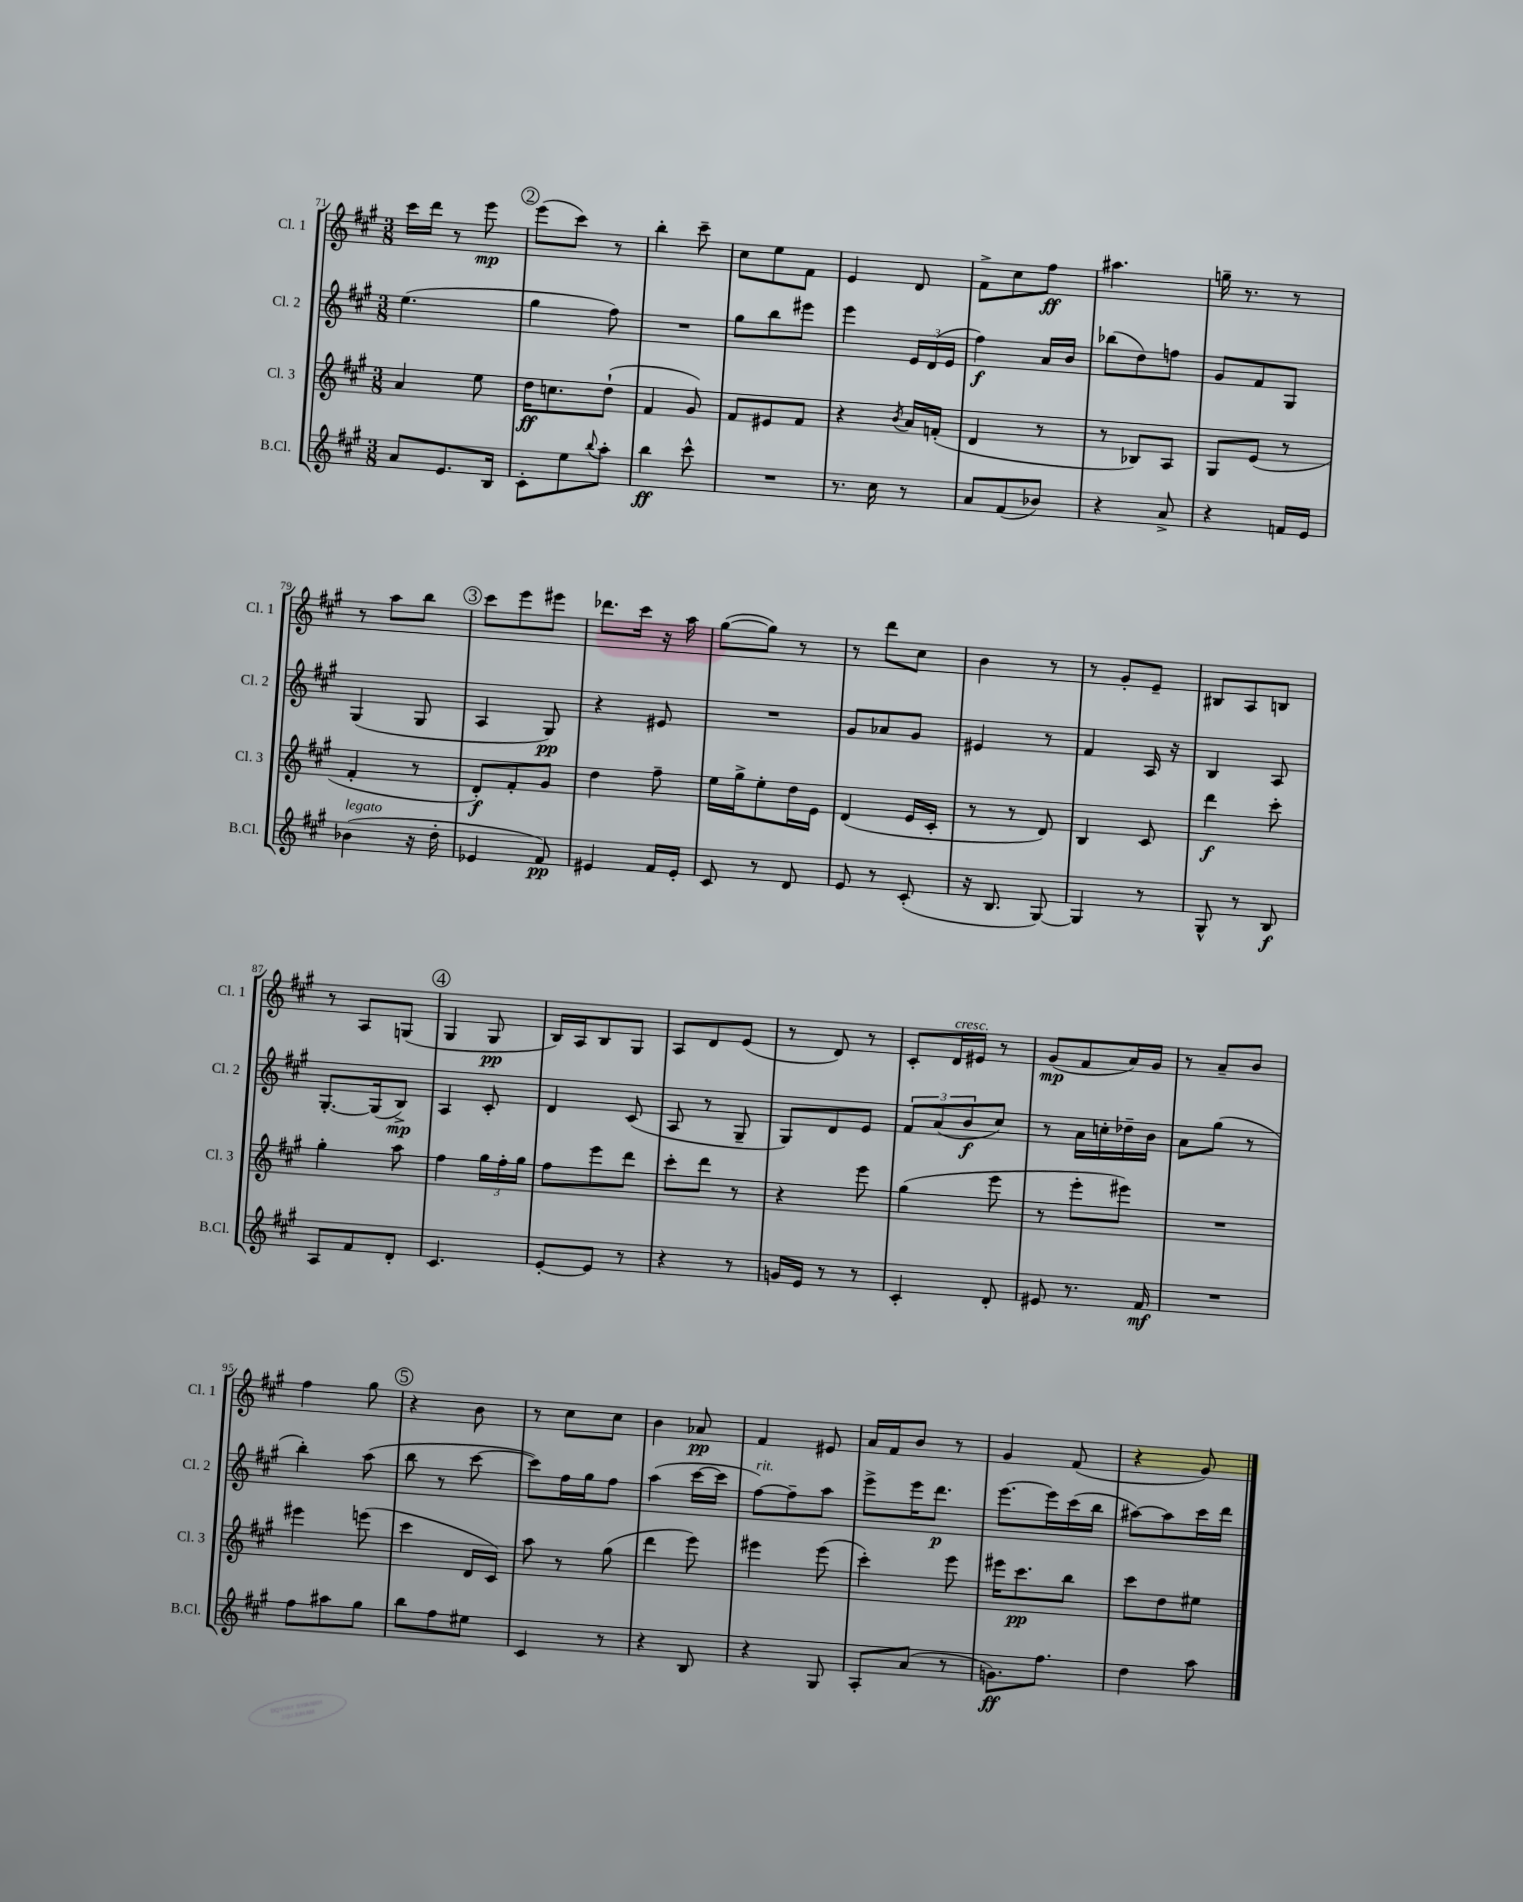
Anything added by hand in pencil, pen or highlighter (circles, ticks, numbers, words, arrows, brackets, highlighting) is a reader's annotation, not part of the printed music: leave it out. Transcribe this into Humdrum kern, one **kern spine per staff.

**kern	**dynam	**kern	**dynam	**kern	**dynam	**kern	**dynam
*part4	*part4	*part3	*part3	*part2	*part2	*part1	*part1
*staff4	*staff4	*staff3	*staff3	*staff2	*staff2	*staff1	*staff1
*I"B.Cl.	*	*I"Cl. 3	*	*I"Cl. 2	*	*I"Cl. 1	*
*I'B.Cl.	*	*I'Cl. 3	*	*I'Cl. 2	*	*I'Cl. 1	*
*clefG2	*	*clefG2	*	*clefG2	*	*clefG2	*
*k[f#c#g#]	*	*k[f#c#g#]	*	*k[f#c#g#]	*	*k[f#c#g#]	*
*M3/8	*	*M3/8	*	*M3/8	*	*M3/8	*
=71	=71	=71	=71	=71	=71	=71	=71
8a/L	.	4a/	.	(4.ee\	.	16ccc#\LL	.
.	.	.	.	.	.	16ddd\JJ	.
8.e/	.	.	.	.	.	8r	.
.	.	8ee\	.	.	.	8eee\	mp
16B/Jk	.	.	.	.	.	.	.
!!LO:REH:place=s1:t=2
=72	=72	=72	=72	=72	=72	=72	=72
8c#'\L	.	16dd\KL	ff	4gg#\	.	(8eee\L	.
.	.	8.ccn\	.	.	.	.	.
8ee\	.	.	.	.	.	8ccc#\J)	.
8qqbb/	.	.	.	.	.	.	.
8aa'\J	.	(8dd`\J	.	8ff#\)	.	8r	.
=73	=73	=73	=73	=73	=73	=73	=73
4bb\	ff	4f#/	.	4.r	.	4bb'\	.
8ccc#^^\	.	8g#/)	.	.	.	8ccc#~\	.
=74	=74	=74	=74	=74	=74	=74	=74
4.r	.	8f#/L	.	8gg#\L	.	8cc#\L	.
.	.	8e#X/	.	8bb\	.	8ee\	.
.	.	8f#/J	.	8eee#X\J	.	8f#\J	.
=75	=75	=75	=75	=75	=75	=75	=75
8.r	.	4r	.	4eee\	.	4e/	.
16cc#\	.	.	.	.	.	.	.
.	.	8qb/	.	.	.	.	.
8r	.	16a/LL	.	24e/LL	.	8d/	.
.	.	.	.	(24d/	.	.	.
.	.	(16fn'/JJ	.	.	.	.	.
.	.	.	.	24e/JJ	.	.	.
=76	=76	=76	=76	=76	=76	=76	=76
8a/L	.	4d/	.	4ff#\)	f	8f#^\L	.
(8f#/	.	.	.	.	.	8cc#\	.
8b-X/J)	.	8r	.	16a/LL	.	8ff#\J	ff
.	.	.	.	16b/JJ	.	.	.
=77	=77	=77	=77	=77	=77	=77	=77
4r	.	8r	.	(8bb-X\L	.	4.aa#X\	.
.	.	8B-X/L)	.	8dd\)	.	.	.
8a^/	.	8A/J	.	8ffn\J	.	.	.
=78	=78	=78	=78	=78	=78	=78	=78
4r	.	8G#/L	.	8g#/L	.	16ggn~\	.
.	.	.	.	.	.	8.r	.
.	.	(8e/J	.	8f#/	.	.	.
16fn/LL	.	8r	.	8G#/J	.	8r	.
16e/JJ	.	.	.	.	.	.	.
!!LO:LB:g=z
=79	=79	=79	=79	=79	=79	=79	=79
!LO:TX:a:i:t=legato	!	!	!	!	!	!	!
(4b-X\	.	4f#'/	.	(4G#/	.	8r	.
.	.	.	.	.	.	8aa\L	.
16r	.	8r	.	8G#/	.	8bb\J	.
16dd'\	.	.	.	.	.	.	.
!!LO:REH:place=s1:t=3
=80	=80	=80	=80	=80	=80	=80	=80
4e-X/	.	8d'/L)	f	4A/	.	8ccc#\L	.
.	.	8f#'/	.	.	.	8eee\	.
8f#/)	pp	8g#/J	.	8G#/)	pp	8eee#X\J	.
=81	=81	=81	=81	=81	=81	=81	=81
4e#X/	.	4dd\	.	4r	.	8.ddd-X\L	.
.	.	.	.	.	.	16ccc#\Jk	.
16f#/LL	.	8ff#~\	.	8e#X/	.	16r	.
16e#'/JJ	.	.	.	.	.	16aa\	.
=82	=82	=82	=82	=82	=82	=82	=82
8c#/	.	16ee\LL	.	4.r	.	([8gg#\L	.
.	.	16gg#^\J	.	.	.	.	.
8r	.	8ee'\	.	.	.	8gg#\J])	.
8d/	.	16dd\L	.	.	.	8r	.
.	.	16e\JJ	.	.	.	.	.
=83	=83	=83	=83	=83	=83	=83	=83
8e/	.	(4d/	.	8g#/L	.	8r	.
8r	.	.	.	8a-X/	.	8ddd\L	.
(8c#'/	.	16e/LL	.	8g#/J	.	8cc#\J	.
.	.	16c#'/JJ	.	.	.	.	.
=84	=84	=84	=84	=84	=84	=84	=84
16r	.	8r	.	4e#X/	.	4b\	.
8.B/	.	.	.	.	.	.	.
.	.	8r	.	.	.	.	.
[8G#/)	.	8d/)	.	8r	.	8r	.
=85	=85	=85	=85	=85	=85	=85	=85
4G#/]	.	4B/	.	4f#/	.	8r	.
.	.	.	.	.	.	8g#'/L	.
8r	.	8c#/	.	16A/	.	8e~/J	.
.	.	.	.	16r	.	.	.
=86	=86	=86	=86	=86	=86	=86	=86
8G#^^/	.	4ddd\	f	4B/	.	8B#X/L	.
8r	.	.	.	.	.	8A/	.
8B/	f	8ccc#'\	.	8A/	.	8Bn/J	.
!!LO:LB:g=z
=87	=87	=87	=87	=87	=87	=87	=87
8A/L	.	4gg#'\	.	[8.G#'/L	.	8r	.
8f#/	.	.	.	.	.	8A/L	.
.	.	.	.	(16G#/k]	.	.	.
8d'/J	.	8aa\	.	8B^/J)	mp	(8Gn/J	.
!!LO:REH:place=s1:t=4
=88	=88	=88	=88	=88	=88	=88	=88
4.c#/	.	4ff#\	.	4A/	.	4G#/	.
.	.	24gg#\LL	.	8c#'/	.	8G#/	pp
.	.	24ff#'\	.	.	.	.	.
.	.	24gg#\JJ	.	.	.	.	.
=89	=89	=89	=89	=89	=89	=89	=89
[8e'/L	.	8ff#\L	.	4d/	.	16B/LL)	.
.	.	.	.	.	.	16A/J	.
8e/J]	.	8eee\	.	.	.	8B/	.
8r	.	8ddd\J	.	(8c#/	.	8G#/J	.
=90	=90	=90	=90	=90	=90	=90	=90
4r	.	8ccc#'\L	.	8A/	.	8A/L	.
.	.	8ddd\J	.	8r	.	8d/	.
8r	.	8r	.	8G#~/	.	(8e/J	.
=91	=91	=91	=91	=91	=91	=91	=91
16gn/LL	.	4r	.	8G#/L)	.	8r	.
16e/JJ	.	.	.	.	.	.	.
8r	.	.	.	8d/	.	8d/)	.
8r	.	8eee\	.	8e/J	.	8r	.
=92	=92	=92	=92	=92	=92	=92	=92
4c#'/	.	(4gg#\	.	12f#/L	.	8c#'/L	.
.	.	.	.	(12a/	.	.	.
!	!	!	!	!	!	!LO:TX:a:i:t=cresc.	!
.	.	.	.	.	.	16d/L	.
.	.	.	.	12b/	f	.	.
.	.	.	.	.	.	16e#X/JJ	.
8d'/	.	8eee\	.	8cc#/J)	.	8r	.
=93	=93	=93	=93	=93	=93	=93	=93
8e#X/	.	8r	.	8r	.	(8g#/L	mp
8.r	.	8eee'\L	.	16a\LL	.	8f#/	.
.	.	.	.	16ccn'\	.	.	.
.	.	8eee#X\J)	.	16dd-X~\	.	16a/L)	.
16f#/	mf	.	.	16b\JJ	.	16g#/JJ	.
=94	=94	=94	=94	=94	=94	=94	=94
4.r	.	4.r	.	8a\L	.	8r	.
.	.	.	.	(8gg#\J	.	8a~/L	.
.	.	.	.	8r	.	8b/J	.
!!LO:LB:g=z
=95	=95	=95	=95	=95	=95	=95	=95
8ff#\L	.	4eee#X\	.	4bb'\)	.	4ff#\	.
8aa#X\	.	.	.	.	.	.	.
8gg#\J	.	(8eeen\	.	(8aa\	.	8gg#\	.
!!LO:REH:place=s1:t=5
=96	=96	=96	=96	=96	=96	=96	=96
8bb\L	.	4ccc#\	.	8bb\	.	4r	.
8ff#\	.	.	.	8r	.	.	.
8ee#X\J	.	16d/LL	.	[8ccc#\	.	8b\	.
.	.	16c#/JJ)	.	.	.	.	.
=97	=97	=97	=97	=97	=97	=97	=97
4c#/	.	8aa\	.	8ccc#\L])	.	8r	.
.	.	8r	.	16ff#\L	.	8cc#\L	.
.	.	.	.	16gg#\J	.	.	.
8r	.	(8gg#\	.	8ff#\J	.	8cc#\J	.
=98	=98	=98	=98	=98	=98	=98	=98
4r	.	4ddd\	.	(4aa\	.	4b\	.
8B/	.	8eee\)	.	[16ccc#\LL	.	8a-X/	pp
.	.	.	.	16ccc#\JJ]	.	.	.
=99	=99	=99	=99	=99	=99	=99	=99
!	!	!	!	!LO:TX:a:i:t=rit.	!	!	!
4r	.	4eee#X\	.	[8ff#\L)	.	4f#/	.
.	.	.	.	8ff#~\]	.	.	.
8G#/	.	(8eee#\	.	8aa\J	.	8e#X/	.
=100	=100	=100	=100	=100	=100	=100	=100
8A'/L	.	4ccc#'\)	.	8eee^\L	.	16a/LL	.
.	.	.	.	.	.	16f#/J	.
(8a/J	.	.	.	16eee\K	.	8b/J	.
.	.	.	.	8.ddd\J	p	.	.
8r	.	8eee\	.	.	.	8r	.
=101	=101	=101	=101	=101	=101	=101	=101
8.gn\L)	ff	16eee#X\KL	.	[8.eee\L	.	4g#/	.
.	.	8.ccc#\	pp	.	.	.	.
8.ff#\J	.	.	.	16eee\L]	.	.	.
.	.	8bb\J	.	(16ccc#\	.	(8f#/	.
.	.	.	.	16bb\JJ	.	.	.
=102	=102	=102	=102	=102	=102	=102	=102
4dd\	.	8ccc#\L	.	[8aa#X\L)	.	4r	.
.	.	8dd\	.	8aa#\]	.	.	.
8aa\	.	8ee#X\J	.	16ccc#\L	.	8g#/)	.
.	.	.	.	16ddd\JJ	.	.	.
==	==	==	==	==	==	==	==
*-	*-	*-	*-	*-	*-	*-	*-
